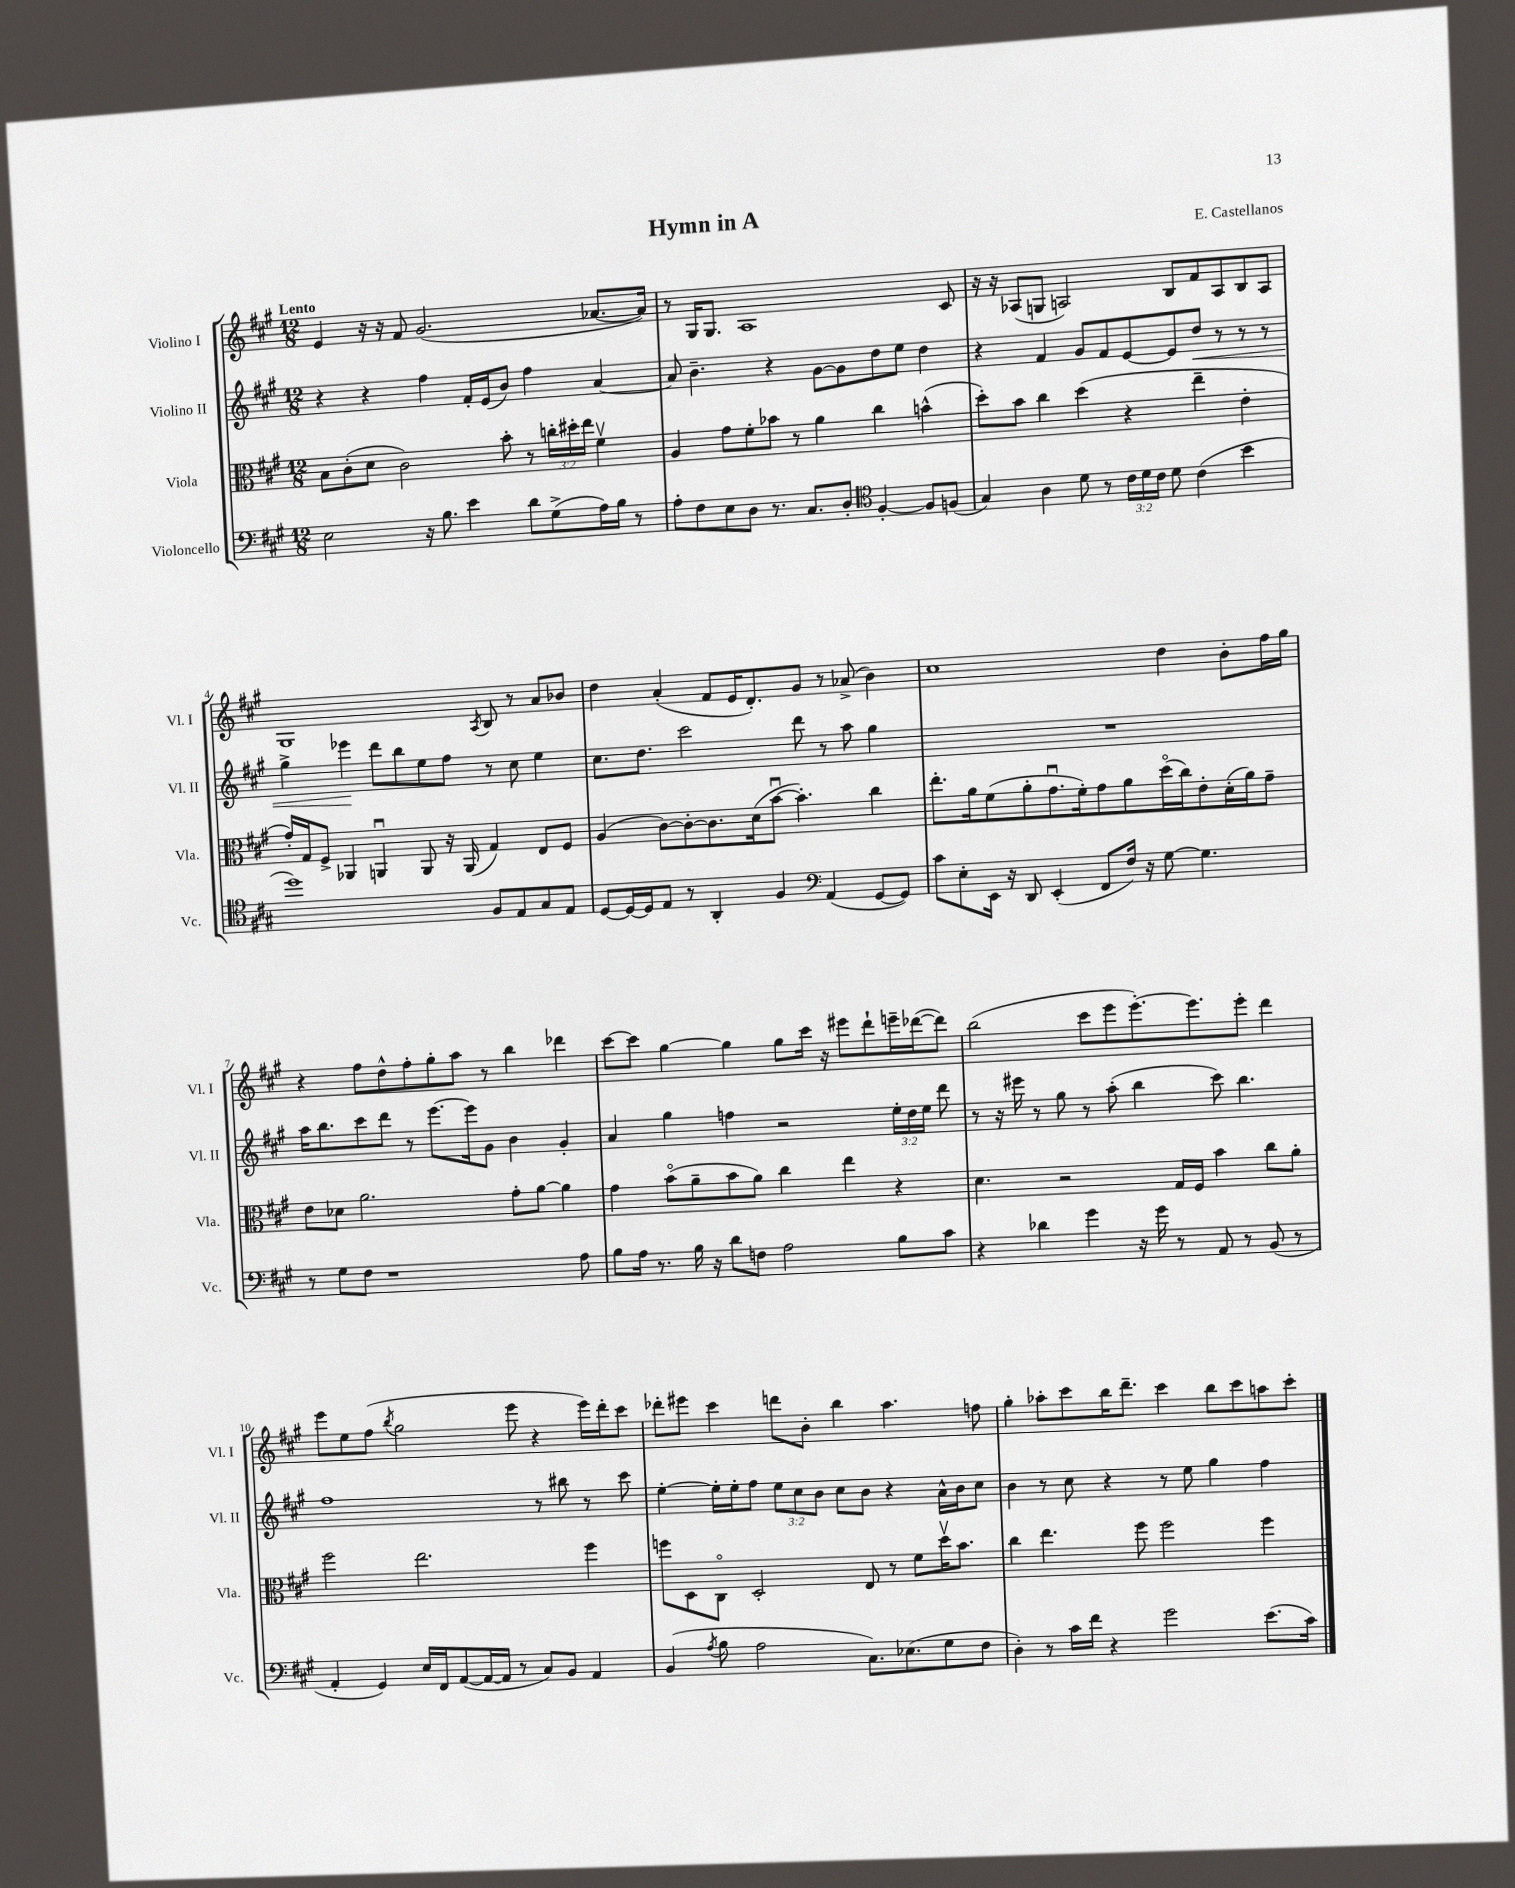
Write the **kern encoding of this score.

**kern	**kern	**kern	**kern
*staff4	*staff3	*staff2	*staff1
*clefF4	*clefC3	*clefG2	*clefG2
*k[f#c#g#]	*k[f#c#g#]	*k[f#c#g#]	*k[f#c#g#]
*M12/8	*M12/8	*M12/8	*M12/8
2E	8B	4r	4e
.	(8c#'	.	.
.	8d	4r	16r
.	.	.	16r
.	2c#)	.	8f#
16r	.	4ff#	(2.g#
8.B	.	.	.
4e	.	16f#'	.
.	.	(16e	.
.	8b'	8b)	.
8d	8r	4ff#	.
(8G#^	24cc'	.	.
.	24dd#'	.	.
.	24ee	.	.
16A)	4f#v	[4a	[8.a-
16B	.	.	.
8r	.	.	.
.	.	.	16a-])
=	=	=	=
8A'	4A	8a]	8r
8F#	.	4.b~	16G#
.	.	.	8.G#
8E	8g#	.	.
8D	8f#'	.	1A
8.r	8b-	4r	.
.	8r	.	.
8.C#	.	.	.
.	4a	[8g#	.
8D'	.	8g#]	.
*clefC4	*	*	*
[4F#'	4cc#	8dd	.
.	.	8ee	.
8F#]	(4b^^	4dd	.
(8F	.	.	8c#
=	=	=	=
4G#)	8dd')	4r	16r
.	.	.	16r
.	8b	.	(8A-
4A	4cc#	4f#	8G
.	.	.	2A)
8d	(4dd	8g#	.
8r	.	8f#	.
24c#	4r	[8e	.
24d	.	.	.
24c#	.	.	.
8d	.	8e]	8B
(4c#	4ee~	8dd	8f#
.	.	8r	8A
4b	4e'	8r	8B
.	.	8r	8A
=	=	=	=
1dd)	16g#')	4gg#^	1G#
.	16G#	.	.
.	8F#^	.	.
.	4AA-	4eee-	.
.	4AAu	8ddd	.
.	.	8bb	.
.	8AA	8ee	.
.	16r	8ff#	.
.	(16AA	.	.
.	.	.	8qA
8F#	4G#)	8r	8B
8E	.	8cc#	8r
8G#	8E	4ee	8a
8E	8F#	.	8b-
=	=	=	=
[8D	(4A	8.cc#	4dd
16D_	.	.	.
16D]	.	8.dd	.
8E	[8c#)	.	(4a'
8r	8c#'_	2ccc#	.
4AA'	8.c#]	.	8f#
.	.	.	16e
.	(16d	.	8.d')
4F#	[8bu	.	.
.	4.b'])	8ddd	8g#
*clefF4	*	*	*
(4AA	.	8r	8r
.	.	8aa	(8a-^
[8GG#	4cc#	4gg#	4b)
8GG#])	.	.	.
=	=	=	=
8c#	8.ee'	1.r	1cc#
8E'	.	.	.
.	16a	.	.
16EE	(8f#	.	.
16r	.	.	.
8DD	8a'	.	.
(4EE'	8.g#u	.	.
.	16f#')	.	.
8FF#	8g#	.	.
16F#)	8a	.	.
16r	.	.	.
[8G#	(16ddo	.	4dd
.	16cc#)	.	.
4.G#]	8e'	.	.
.	(16d'	.	8b'
.	16a)	.	.
.	8g#~	.	16ff#
.	.	.	16gg#
=	=	=	=
8r	8e	16aa	4r
.	.	8.bb	.
8G#	8d-	.	.
8F#	2.a	8ccc#	8ff#
1r	.	8ddd	8dd^^
.	.	8r	8ff#'
.	.	[8.eee	8gg#'
.	.	.	8aa
.	.	16eee]	.
.	.	8g#	8r
.	8g#'	4b	4bb
.	[8a	.	.
.	4a]	4g#'	4ddd-
8A	.	.	.
=	=	=	=
8B	4g#	4a	[8ccc#
16A	.	.	8ccc#]
8.r	.	.	.
.	(8bo	4gg#	[4gg#
16B	8a~	.	.
16r	.	.	.
8d	8b	4ff	4gg#]
8F	8a)	.	.
2A	4cc#	2r	8gg#
.	.	.	16ccc#
.	.	.	16r
.	4ee	.	8eee#
.	.	.	8ddd`
8B	4r	24ee'	16eee~
.	.	24dd	.
.	.	.	([16ddd-
.	.	24ee	.
8c#	.	8ddd	8ddd-])
=	=	=	=
4r	4.d	8r	(2bb
.	.	16r	.
.	.	16eee#	.
4d-	.	8r	.
.	2r	8gg#	.
4g#	.	8r	8ccc#
.	.	(8aa'	8eee
16r	.	4bb	[8.eee')
16g#	.	.	.
8r	16G#	.	.
.	16F#	.	8.eee]
8AA	4b	8ccc#)	.
8r	.	4.bb	8eee'
(8BB	8cc#	.	4ddd
8r	8a'	.	.
=	=	=	=
4AA'	2ff#	1ff#	8eee
.	.	.	8ee
4GG#)	.	.	(8ff#
.	.	.	8qbb
.	.	.	2gg#
16E	2.ee	.	.
16FF#	.	.	.
([8AA	.	.	.
16AA_	.	.	.
16AA]	.	.	.
8r	.	.	8eee
8C#)	.	8r	4r
8BB	.	8bb#	.
4AA	4ff#	8r	16eee)
.	.	.	16ddd'
.	.	8ccc#	8ccc#
=	=	=	=
(4BB	8ff	[4ee'	8ddd-'
.	8D	.	8eee#
8qA	.	.	.
8B	8C#o	16ee']	4ccc#
.	.	16ee'	.
2A	2D'	8ff#	.
.	.	12ee	8ddd
.	.	12cc#	.
.	.	.	8b'
.	.	12b	.
.	.	8cc#	4bb
8.C#)	8E	8b	.
.	8r	4r	4.aa
(8.E-	.	.	.
.	8f#	.	.
8G#	16ddv	16a^^	.
.	8.b	16b	.
8F#	.	8cc#	8ff
=	=	=	=
4D')	4cc#	4b	4gg#'
8r	4.ee	8r	8aa-'
16c#	.	8cc#	8ccc#
16f#	.	.	.
4r	.	4r	16bb
.	.	.	8.ddd~
.	8ff#	.	.
2g#	2ff#	8r	4ccc#
.	.	8ee	.
.	.	4gg#	8bb
.	.	.	8ccc#
(8.e	4ff#	4ff#	8aa
.	.	.	8ccc#'
16c#)	.	.	.
==	==	==	==
*-	*-	*-	*-
